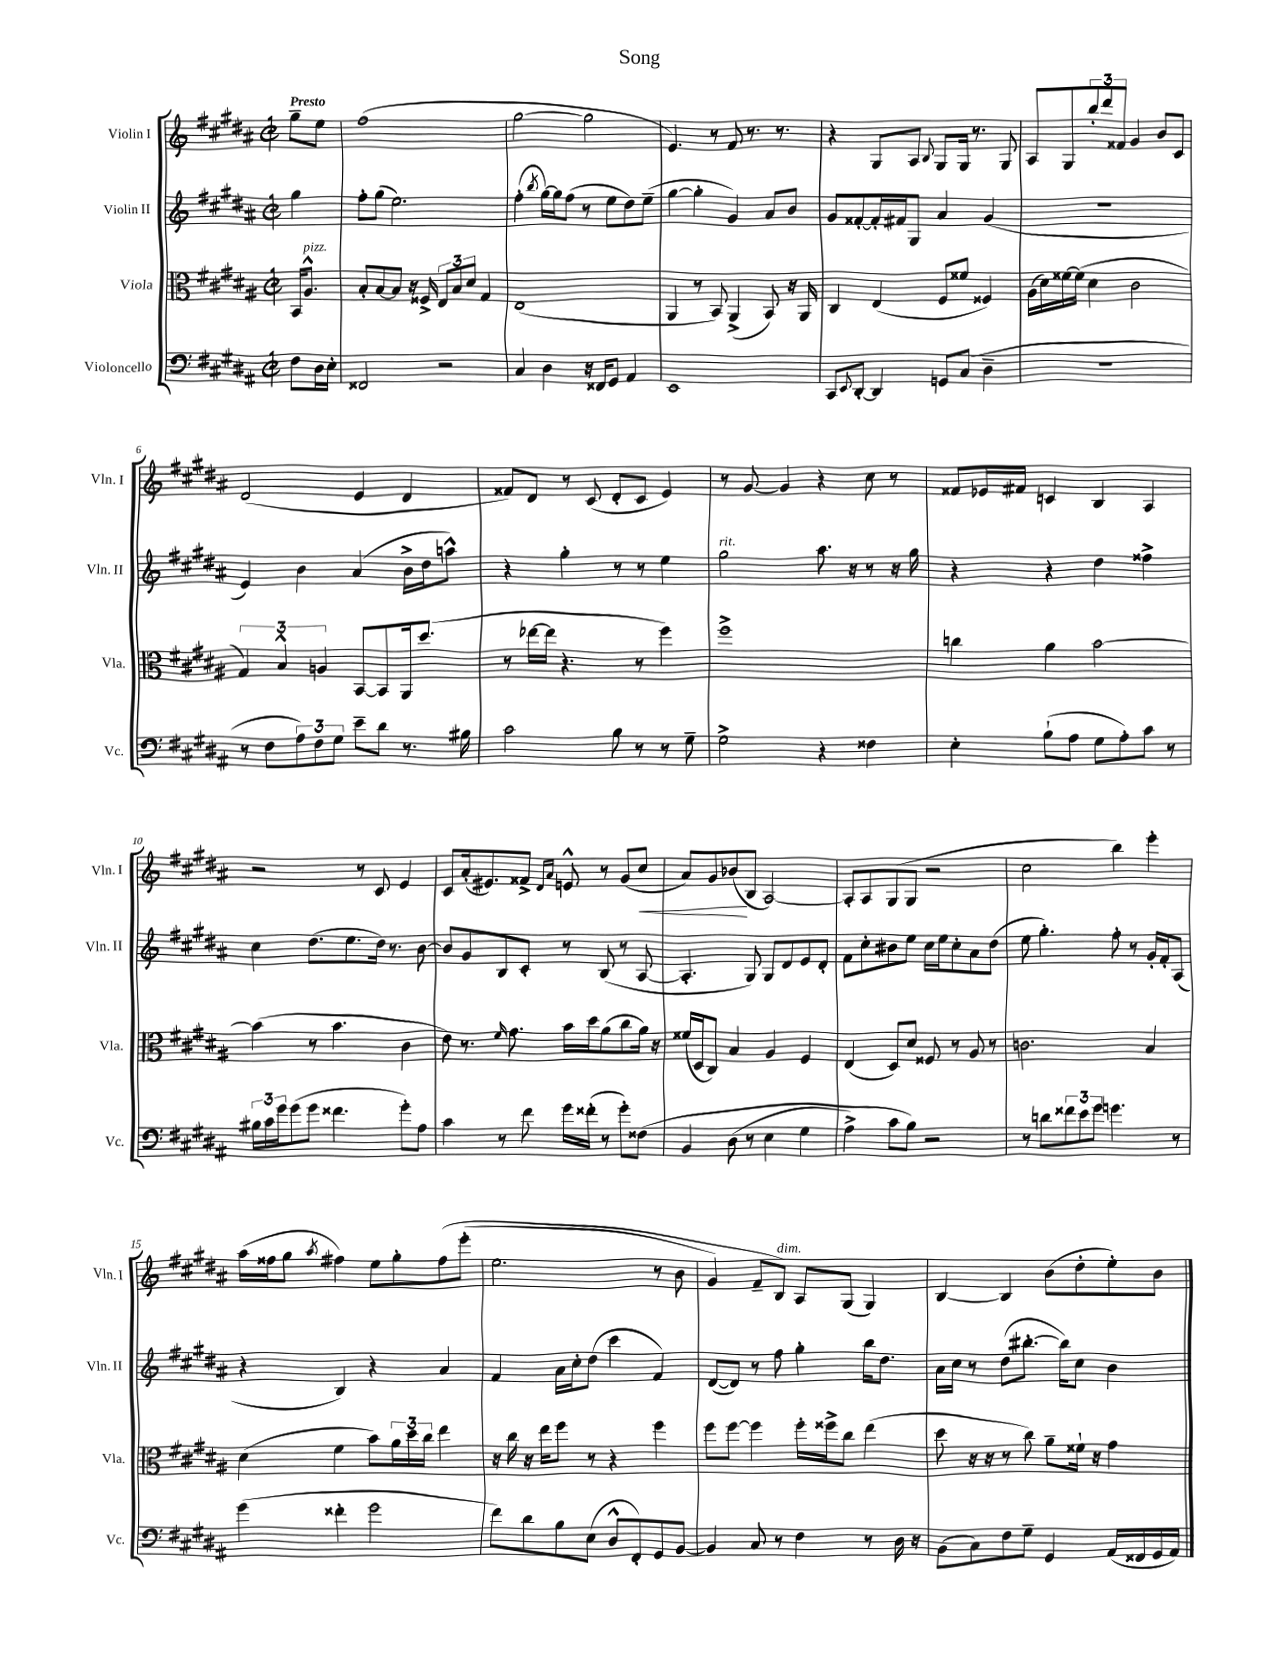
\header { title = "Song" }
<<
\new StaffGroup <<
\new Staff = "s0" \with { instrumentName = "Violin I" shortInstrumentName = "Vln. I" } {
    \clef treble \key b \major \defaultTimeSignature \time 2/2 \partial 4 \tempo "Presto"
    gis''8-- e''8 |
    fis''1( |
    gis''2~ gis''2 |
    e'4.) r8 fis'8 r8. r8. |
    r4 gis8 ais8 \appoggiatura { b8 } gis8 gis16 r8. gis8 |
    ais8 gis8 \tuplet 3/2 { b''8-. dis'''8 fisis'8 } gis'4 b'8 cis'8 |
    dis'2( e'4 dis'4 |
    fisis'8) dis'8 r8 cis'8( dis'8-. cis'8 e'4) |
    r8 gis'8~ gis'4 r4 cis''8 r8 |
    fisis'8 ees'16 fis'16 c'4 b4 ais4 |
    r2 r8 cis'8 e'4 |
    cis'8 ais'16-.( eis'8.) fisis'8-> \grace { dis'16 ais'16 } e'8-^ r8 gis'8( cis''8\< |
    ais'8) gis'8 bes'8\!( b8 ais2~) |
    ais8-. ais8 gis8( gis8 r2 |
    cis''2 b''4) e'''4-. |
    ais''16( fisis''16 gis''8 \acciaccatura { ais''8 } fis''4) e''8 gis''8-. fis''8\( e'''8-.( |
    e''2. r8 b'8 |
    gis'4) fis'8-- b8^\markup { \italic "dim." }\) ais8 gis8( gis4) |
    b4~ b4 b'8( dis''8-. e''8-.) b'8 \bar "|." |
}
\new Staff = "s1" \with { instrumentName = "Violin II" shortInstrumentName = "Vln. II" } {
    \clef treble \key b \major \defaultTimeSignature \time 2/2 \partial 4
    gis''4 |
    fis''8-. gis''8( e''2.) |
    fis''4-.( \acciaccatura { b''8 } gis''16~) gis''16 fis''8( r8 e''8 dis''8) e''8--( |
    gis''4~ gis''4-. gis'4) ais'8 b'8 |
    gis'8 fisis'8~-. fisis'16-. fis'16 gis8 ais'4 gis'4( |
    R1 |
    e'4) b'4 ais'4( b'16-> dis''16 a''8-^) |
    r4 gis''4-. r8 r8 e''4 |
    gis''2^\markup { \italic "rit." } ais''8. r16 r8 r16 gis''16 |
    r4 r4 dis''4 fisis''4-> |
    cis''4 dis''8.( e''8. dis''16) r8. b'8~ |
    b'8 gis'8 b8 cis'8-. r8 b8( r8 ais8~ |
    ais4.-. gis8) gis8 dis'8 e'8 dis'8-. |
    fis'8 cis''8-. bis'8 e''8 cis''16 e''16 cis''8-. ais'8 dis''8( |
    e''8 gis''4.-.) fis''8-. r8 gis'16-. fis'16-. ais8( |
    r4 b4) r4 ais'4 |
    fis'4 ais'16 cis''16-. dis''8( cis'''4 fis'4) |
    dis'8~( dis'8) r8 fis''8 gis''4-. b''16 dis''8. |
    ais'16 cis''16 r8 dis''8( bis''8.~-. bis''16) cis''8 b'4 \bar "|." |
}
\new Staff = "s2" \with { instrumentName = "Viola" shortInstrumentName = "Vla." } {
    \clef alto \key b \major \defaultTimeSignature \time 2/2 \partial 4
    b,16 ais8.-^^\markup { \italic "pizz." } |
    b8-. b8~ b8 r16 fisis16-> \tuplet 3/2 { e8 b8 dis'8 } gis4 |
    e1( |
    ais,4 r8 b,8) ais,4->( b,8) r16 ais,16 |
    cis4 e4( fis8 fisis'8 fisis4) |
    ais16( dis'16) fisis'16~ fisis'16( dis'4 cis'2 |
    \tuplet 3/2 { gis4) b4-^ a4 } b,8~ b,8 ais,16 dis''8.( |
    r8 ees''16~ ees''16 r4. r8 fis''4) |
    fis''1-> |
    c''4 ais'4 b'2~ |
    b'4( r8 b'4. cis'4 |
    e'8) r8. \grace { fis'16 } gis'8. b'16 dis''16 ais'8( cis''8 ais'16) r16 |
    fisis'16( dis16 cis8) b4 ais4 fis4 |
    e4( dis8) dis'8 fisis8 r8 ais8 r8 |
    c'2. b4 |
    dis'4( fis'4 b'8) \tuplet 3/2 { ais'16 dis''16 cis''16 } e''4 |
    r16 cis''16 r16 e''16 fis''8 r8 r4 fis''4 |
    fis''8 fis''8~ fis''4 fis''16-. fisis''16-> cis''8 e''4( |
    dis''8 r16 r16 r8 cis''8) ais'8-- fisis'16-! r16 gis'4 \bar "|." |
}
\new Staff = "s3" \with { instrumentName = "Violoncello" shortInstrumentName = "Vc." } {
    \clef bass \key b \major \defaultTimeSignature \time 2/2 \partial 4
    fis8 dis16 e16-. |
    fisis,2 r2 |
    cis4 dis4 r16 fisis,16 gis,8 ais,4 |
    e,1 |
    cis,8 \appoggiatura { e,8 } dis,8~-. dis,4 g,8 cis8( dis4-- |
    r1 |
    r8 fis8 \tuplet 3/2 { ais8) fis8 gis8 } e'8-- dis'8 r8. bis16 |
    cis'2 b8 r8 r8 gis8-- |
    gis2-> r4 fisis4 |
    e4-. b8-!( ais8 gis8 ais8-.) cis'8 r8 |
    \tuplet 3/2 { bis16 cis'16 gis'16 } gis'8( gis'8 fisis'4. gis'8-.) ais8 |
    cis'4 r8 fis'8 gis'16 fisis'16-.( r8 gis'8-.) fisis8\( |
    b,4 dis8( r8 e4 gis4 |
    ais4->) cis'8 b8\) r2 |
    r8 d'8 \tuplet 3/2 { fisis'8 e'8 gis'8 } g'4. r8 |
    gis'4( fisis'4-. gis'2 |
    fis'8) dis'8 b8 e8( dis8-^ fis,8-.) gis,8 b,8~ |
    b,4 cis8 r8 fis4 r8 dis16 r16 |
    b,8( cis8) fis8 gis8-- gis,4 ais,16( fisis,16 gis,16 ais,16) \bar "|." |
}
>>
>>
